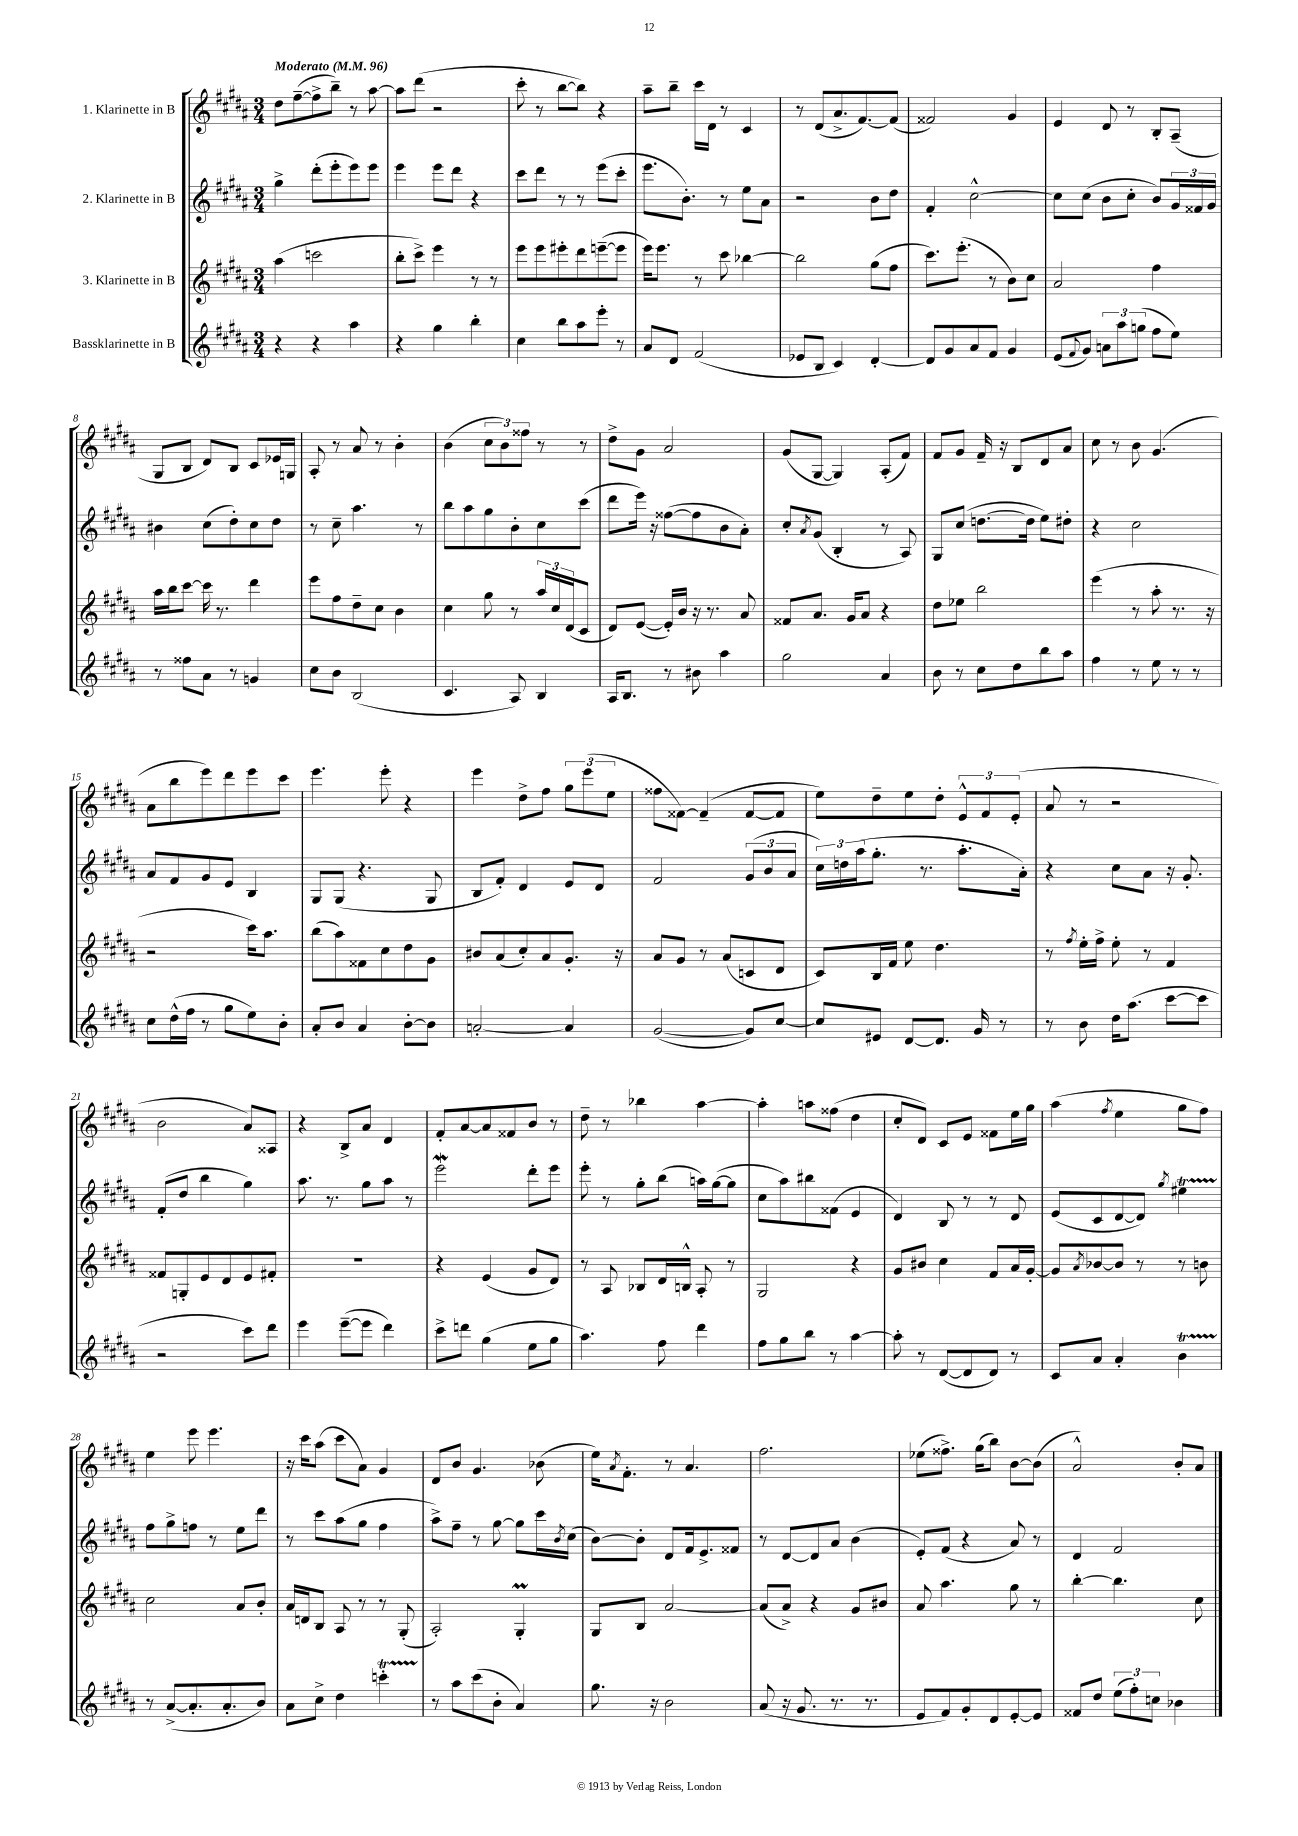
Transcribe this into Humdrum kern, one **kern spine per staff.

**kern	**kern	**kern	**kern
*part4	*part3	*part2	*part1
*staff4	*staff3	*staff2	*staff1
*I"Bassklarinette in B	*I"3. Klarinette in B	*I"2. Klarinette in B	*I"1. Klarinette in B
*clefG2	*clefG2	*clefG2	*clefG2
*k[f#c#g#d#a#]	*k[f#c#g#d#a#]	*k[f#c#g#d#a#]	*k[f#c#g#d#a#]
*M3/4	*M3/4	*M3/4	*M3/4
*MM96	*MM96	*MM96	*MM96
=1	=1	=1	=1
!	!	!	!LO:TX:a:B:t=Moderato
4r	(4aa#\	4gg#^\	8dd#\L
.	.	.	([8ff#~\
4r	2cccn\	(8ddd#'\L	8ff#^\]
.	.	8eee'\	8bb~\J)
4aa#\	.	8eee\)	8r
.	.	8eee\J	[8aa#\
=2	=2	=2	=2
4r	8bb'\L	4eee\	8aa#\L]
.	8ccc#^\J)	.	(8ddd#\J
4gg#\	4eee\	8eee\L	2r
.	.	8ddd#\J	.
4bb'\	8r	4r	.
.	8r	.	.
=3	=3	=3	=3
4cc#\	8eee\L	8ccc#\L	8ccc#'\
.	8eee\	8ddd#\J	8r
8bb\L	8eee#X'\	8r	[8bb\L
8aa#\	8ddd#\	8r	8bb\J])
8eee'\J	([8eeen~\	(8eee\L	4r
8r	8eee\J]	8ccc#'\J	.
=4	=4	=4	=4
8a#/L	16eee\KL)	8.eee\L	8aa#~\L
.	8.eee\J	.	.
8d#/J	.	.	8bb~\J
.	.	8.b'\J)	.
(2f#/	8r	.	16ccc#\LL
.	.	.	16d#\JJ
.	8ccc#\	8r	8r
.	[4bb-X\	8ee\L	4c#/
.	.	8a#\J	.
=5	=5	=5	=5
8e-X/L	2bb-\]	2r	8r
8B/J	.	.	(8d#/L
4c#/)	.	.	8.a#^/
.	.	.	[8.f#/)
[4d#'/	(8gg#\L	8b\L	.
.	8ff#\J	8dd#\J	(8f#/J]
=6	=6	=6	=6
8d#/L]	8.ccc#\L)	4f#'/	2f##X/)
8g#/	.	.	.
.	(8.eee'\J	.	.
8a#/	.	[2cc#^^\	.
8f#/J	8r	.	.
4g#/	8b\L)	.	4g#/
.	8cc#\J	.	.
=7	=7	=7	=7
(8e/L	2a#/	8cc#\L]	4e/
8qqf#/	.	.	.
8g#/J)	.	(8cc#\J	.
12an\L	.	8b\L	8d#/
12aa#\	.	.	.
.	.	8cc#'\J	8r
(12ggn\J	.	.	.
8ff#\L	4ff#\	8b/L)	8B'/L
8ee\J)	.	24g#/L	(8A#~/J
.	.	24f##X/	.
.	.	24g#/JJ	.
!!LO:LB:g=z
=8	=8	=8	=8
8r	16aa#\LL	4b#X\	8G#/L
.	16bb\J	.	.
8ff##X\L	[8ccc#\J	.	8B/J
8a#\J	16ccc#\]	(8cc#\L	8d#/L)
.	8.r	.	.
8r	.	8dd#'\)	8B/J
4gn/	4ddd#\	8cc#\	8c#/L
.	.	8dd#\J	16e-X/L
.	.	.	16Gn/JJ
=9	=9	=9	=9
8cc#\L	8eee\L	8r	8A#'/
8b\J	8ff#\	8cc#~\	8r
(2B/	8dd#~\	4.aa#\	8a#/
.	8cc#\J	.	8r
.	4b\	.	4b'\
.	.	8r	.
=10	=10	=10	=10
4.c#/	4cc#\	8bb\L	(4b\
.	.	8aa#\	.
.	8gg#\	8gg#\	12cc#\L
.	.	.	12b\)
8A#/)	8r	8b'\	.
.	.	.	12ff##X\J
4B/	24aa#/LL	8cc#\	8r
.	24cc#/	.	.
.	(24d#/J	.	.
.	8c#/J	(8ccc#\J	8r
=11	=11	=11	=11
16A#/KL	8d#/L)	8ddd#\L	8dd#^\L
8.B/J	.	.	.
.	([8e/J	16eee\Jk)	8g#\J
.	.	16r	.
8r	16e'/LL])	([8ff##X\L	2a#/
.	16b/JJ	.	.
8b#X\	16r	8ff##\]	.
.	8.r	.	.
4aa#\	.	8b\	.
.	8a#/	8a#'\J)	.
=12	=12	=12	=12
2gg#\	8f##X/L	8cc#'/L	(8g#/L
.	.	8qa#/	.
.	8.a#/J	(8g#/J	[8G#/J
.	.	4B'/	4G#/])
.	16g#/KL	.	.
.	8a#/J	.	.
4a#/	4r	8r	(8A#'/L
.	.	8A#/)	8f#/J)
=13	=13	=13	=13
8b\	8dd#\L	8G#/L	8f#/L
8r	8ee-X\J	(8cc#/J	8g#/J
8cc#\L	2bb\	[8.ddn\L	16f#~/
.	.	.	16r
8dd#\	.	.	8B/L
.	.	16dd\Jk]	.
8bb\	.	8ee\L)	8d#/
8aa#\J	.	8dd#X'\J	8a#/J
=14	=14	=14	=14
4ff#\	(4eee\	4r	8cc#\
.	.	.	8r
8r	8r	2cc#\	8b\
8ee\	8aa#'\	.	(4.g#/
8r	8.r	.	.
8r	.	.	.
.	16r	.	.
!!LO:LB:g=z
=15	=15	=15	=15
8cc#\L	2r	8a#/L	8a#\L
(16dd#^^\L	.	8f#/	8bb\
16ff#\JJ	.	.	.
8r	.	8g#/	8eee\)
8gg#\L	.	8e/J	8ddd#\
8ee\)	16ccc#\KL)	4B/	8eee\
.	8.aa#\J	.	.
8b'\J	.	.	8ccc#\J
=16	=16	=16	=16
8a#'/L	(8bb\L	8G#/L	4.eee\
8b/J	8aa#\)	(8G#/J	.
4a#/	8f##X\	4.r	.
.	8cc#\	.	8eee'\
[8b'\L	8dd#\	.	4r
8b\J]	8g#\J	8G#/	.
=17	=17	=17	=17
[2an'/	8b#X/L	8B/L	4eee\
.	(8a#/	8f#'/J)	.
.	8cc#'/)	4d#/	8dd#^\L
.	8a#/	.	8ff#\J
4a/]	8.g#'/J	8e/L	12gg#\L
.	.	.	(12eee\
.	.	8d#/J	.
.	.	.	12ee\J
.	16r	.	.
=18	=18	=18	=18
([2g#/	8a#/L	2f#/	8ff##X\L
.	8g#/J	.	[8f##X\J)
.	8r	.	(4f##~/]
.	(8a#/L	.	.
8g#/L])	8cn/	(12g#/L	[8f##/L
.	.	12b/	.
[8cc#/J	8d#/J	.	8f##/J]
.	.	12a#/J	.
=19	=19	=19	=19
8cc#/L]	8c#/L)	24cc#\LL)	8ee\L)
.	.	24ddn\	.
.	.	(24aa#\J	.
8e#X/J	16B/L	8.gg#'\J	8dd#~\
.	16f#/JJ	.	.
[8d#/L	8ee\	.	8ee\
.	.	8.r	.
8.d#/J]	4.dd#\	.	8dd#'\J
.	.	8.aa#'\L	12e^^/L
16g#/	.	.	.
.	.	.	12f#/
8r	.	.	.
.	.	.	(12e'/J
.	.	16a#'\Jk)	.
=20	=20	=20	=20
8r	8r	4r	8a#/
.	8qff#/	.	.
8b\	16ee'\LL	.	8r
.	16ff#^\JJ	.	.
16dd#\KL	8ee'\	8cc#\L	2r
(8.aa#\J	.	.	.
.	8r	8a#\J	.
[8ccc#\L	4f#/	16r	.
.	.	8.g#'/	.
8ccc#\J]	.	.	.
!!LO:LB:g=z
=21	=21	=21	=21
2r	8f##X/L	(8f#'/L	2b\
.	8Gn'/	8dd#/J	.
.	8e/	4bb\	.
.	8d#/	.	.
8ccc#\L)	8e/	4gg#\)	8a#/L)
8ddd#\J	8f#X'/J	.	8A##X/J
=22	=22	=22	=22
4eee\	2.r	8.aa#\	4r
.	.	8.r	.
([8eee~\L	.	.	8B^/L
8eee\J]	.	8gg#\L	8a#/J
4ddd#\)	.	8aa#\J	4d#/
.	.	8r	.
=23	=23	=23	=23
8ccc#^\L	4r	2eeew\	8f#'/L
8dddn\J	.	.	[8a#/
(4gg#\	(4e/	.	8a#/]
.	.	.	8f##X/
8ee\L	8g#/L	8ddd#'\L	8b/J
8gg#\J	8d#/J)	8eee\J	8r
=24	=24	=24	=24
4.aa#\)	8r	8eee'\	8dd#~\
.	8A#/	8r	8r
.	8B-X/L	8gg#'\L	4bb-X\
8ff#\	16d#/L	(8bb\J	.
.	16Bn^^/JJ	.	.
4ddd#\	8A#'/	16aan\LL)	[4aa#\
.	.	([16gg#\J	.
.	8r	8gg#\J]	.
=25	=25	=25	=25
8ff#\L	2G#/	8cc#\L	4aa#'\]
8gg#\	.	8aa#\)	.
8bb\J	.	8bb#X\	8aan\L
8r	.	(8f##X\J	(8ff##X\J
[4aa#\	4r	4e/	4dd#\
=26	=26	=26	=26
8aa#'\]	8g#/L	4d#/)	8cc#'/L
8r	8b#X/J	.	8d#/J)
([8d#/L	4cc#\	8B/	8c#/L
8d#/]	.	8r	8e/J
8d#/J)	8f#/L	8r	8f##X\L
8r	16a#/L	8d#/	16ee\L
.	[16g#'/JJ	.	16gg#\JJ
=27	=27	=27	=27
8c#/L	8g#/L]	(8e/L	(4aa#\
.	8qa#/	.	.
8a#/J	[8b-X/	8c#/	.
.	.	.	8qff#/
4a#'/	8b-/J]	[8d#/	4ee\
.	8r	8d#/J])	.
.	.	8qgg#/	.
4bT\	8r	4ee#Xt\	8gg#\L
.	8bn\	.	8ff#\J)
!!LO:LB:g=z
=28	=28	=28	=28
8r	2cc#\	8ff#\L	4ee\
([8a#^/L	.	8gg#^\	.
8.a#'/]	.	8ffn\J	8eee\
.	.	8r	4.eee\
8.a#'/	.	.	.
.	8a#/L	8ee\L	.
8b/J)	8b'/J	8ddd#\J	.
=29	=29	=29	=29
8a#\L	16a#/LL	8r	16r
.	16dn/J	.	16ccc#\KL
8cc#^\J	8B/J	8ccc#\L	(8aa#\J
4dd#\	8A#/	(8aa#\	8ccc#\L
.	8r	8gg#\J	8a#\J)
4cccnT'\	8r	4ff#\	4g#/
.	(8G#'/	.	.
=30	=30	=30	=30
8r	2A#'/)	8aa#^\L)	8d#/L
8aa#\L	.	8ff#~\J	8b/J
(8ccc#\	.	8r	4.g#/
8b'\J	.	[8gg#\	.
4a#/)	4G#M'/	8gg#\L]	.
.	.	16ccc#\L	(8b-X\
.	.	8qb/	.
.	.	(16cc#\JJ	.
=31	=31	=31	=31
8.gg#\	8G#/L	[8b\L)	16ee\KL)
.	.	.	8qa#/
.	.	.	8.f#'\J
.	8B/J	8b'\J]	.
16r	.	.	.
2b\	[2a#/	8d#/L	8r
.	.	16f#/k	4.a#/
.	.	8.e^/	.
.	.	8f##X/J	.
=32	=32	=32	=32
(8a#/	(8a#/L]	8r	2.ff#\
16r	8a#^/J)	[8d#/L	.
8.g#/	.	.	.
.	4r	8d#/]	.
8.r	.	8a#/J	.
.	8g#/L	(4b\	.
8.r	.	.	.
.	8b#X/J	.	.
=33	=33	=33	=33
8e/L	8a#/	8e'/L)	(8ee-X\L
8f#/)	4.aa#\	(8f#/J	8.ff##X^\J)
8g#'/	.	4r	.
.	.	.	(16gg#\KL
8d#/	.	.	8bb\J)
[8e'/	8gg#\	8a#/)	[8b\L
8e/J]	8r	8r	(8b\J]
=34	=34	=34	=34
8f##X/L	[4bb'\	4d#/	2a#^^/)
8dd#/J	.	.	.
(12ee\L	4.bb\]	2f#/	.
12ff#'\)	.	.	.
12ccn\J	.	.	.
4b-X\	.	.	8b'/L
.	8cc#\	.	8a#/J
==	==	==	==
*-	*-	*-	*-
